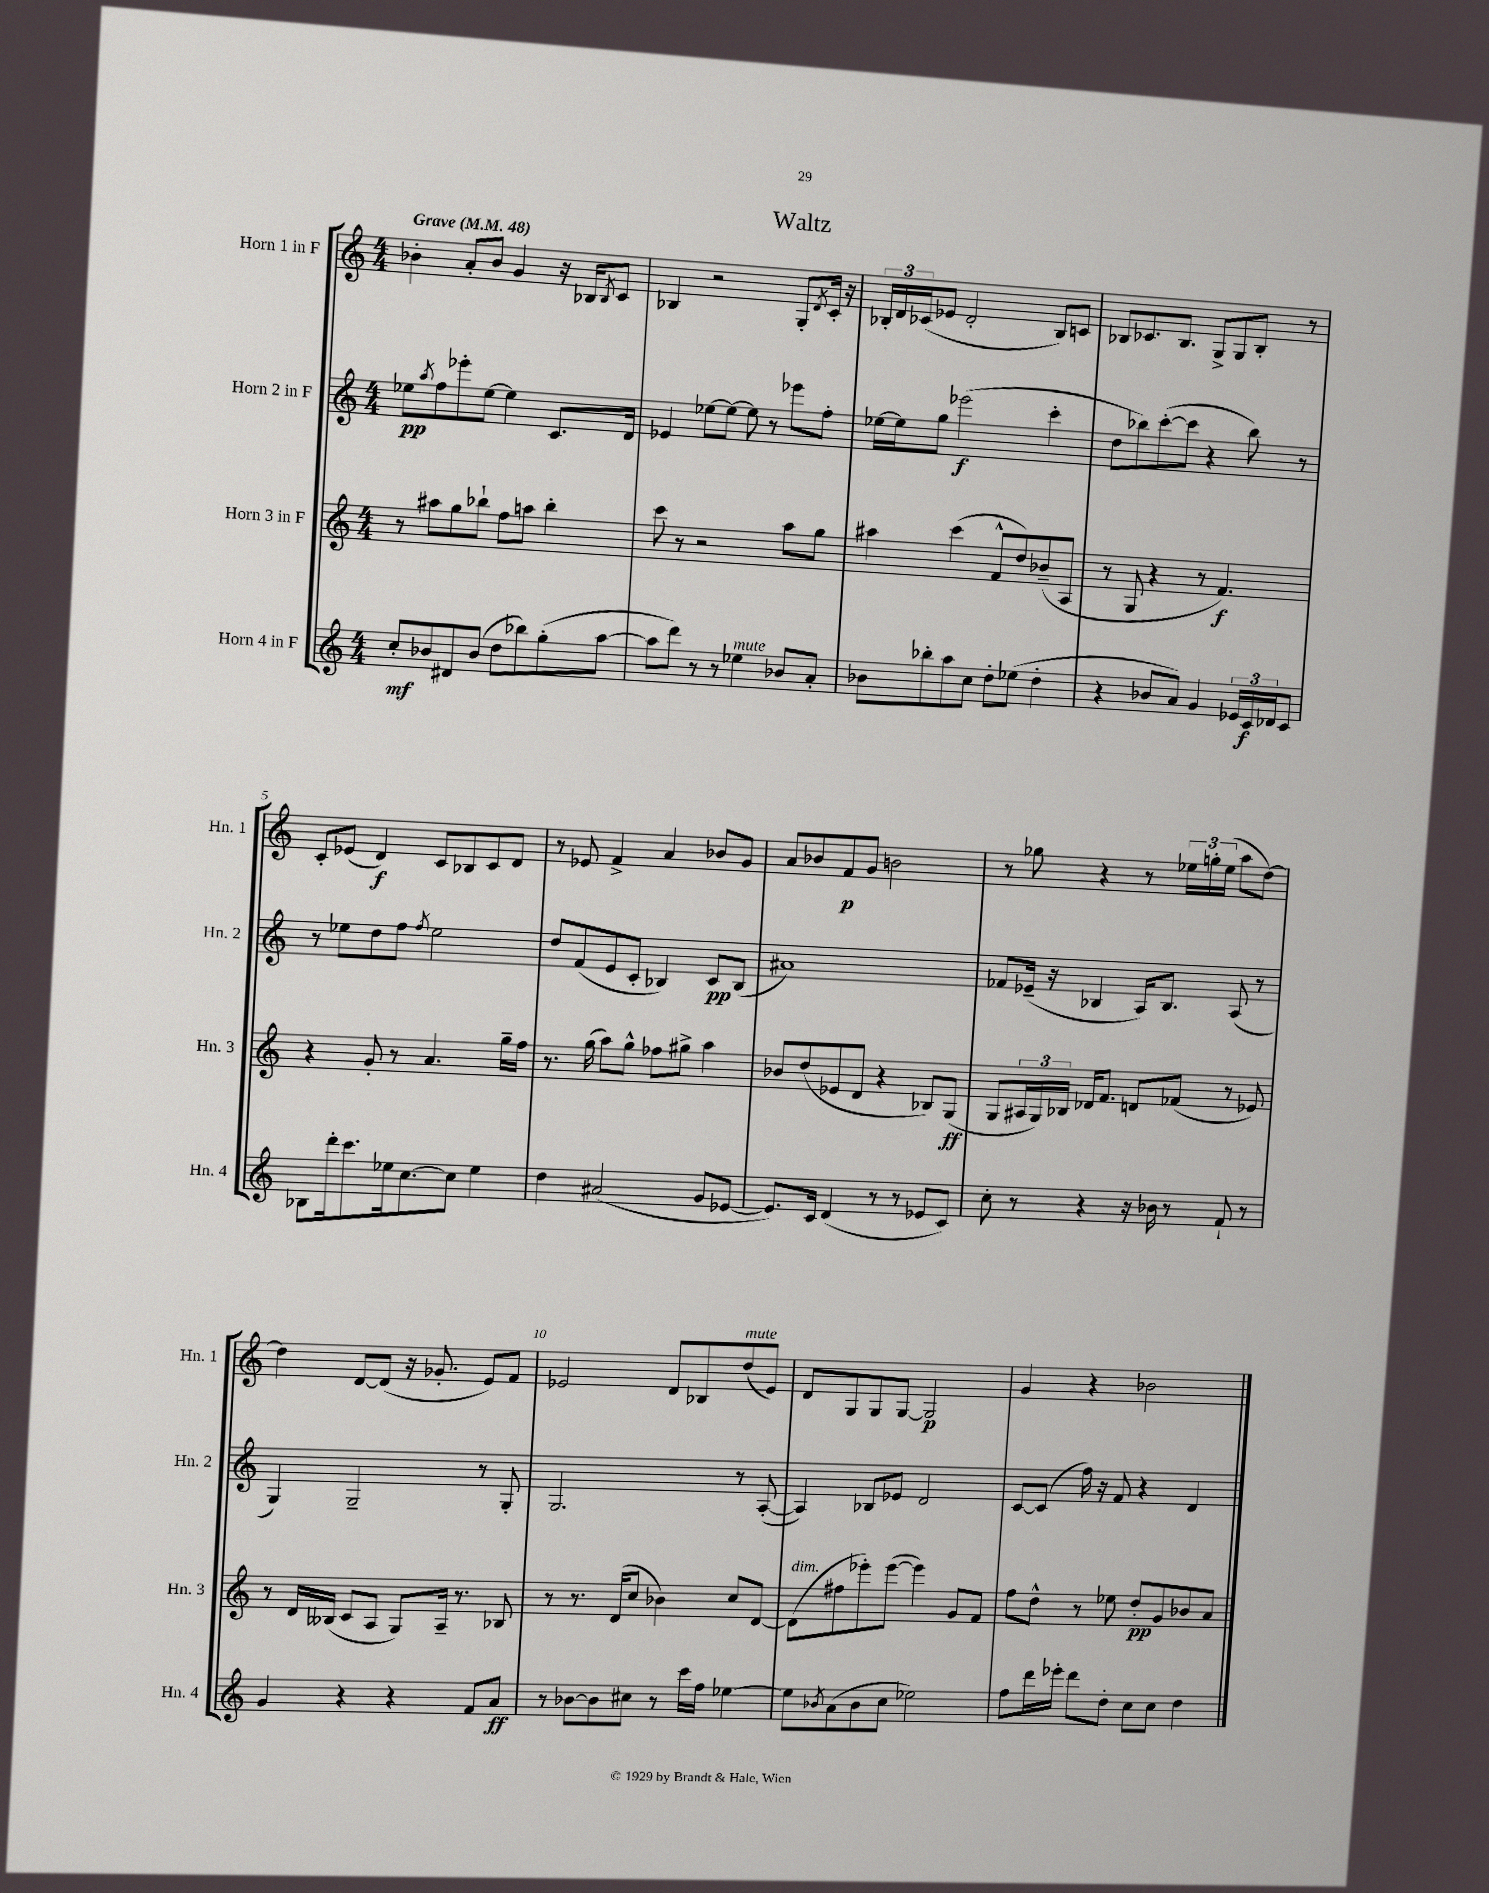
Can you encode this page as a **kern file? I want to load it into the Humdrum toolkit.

**kern	**dynam	**kern	**dynam	**kern	**dynam	**kern	**dynam
*part4	*part4	*part3	*part3	*part2	*part2	*part1	*part1
*staff4	*staff4	*staff3	*staff3	*staff2	*staff2	*staff1	*staff1
*I"Horn 4 in F	*	*I"Horn 3 in F	*	*I"Horn 2 in F	*	*I"Horn 1 in F	*
*I'Hn. 4	*	*I'Hn. 3	*	*I'Hn. 2	*	*I'Hn. 1	*
*clefG2	*	*clefG2	*	*clefG2	*	*clefG2	*
*k[]	*	*k[]	*	*k[]	*	*k[]	*
*M4/4	*	*M4/4	*	*M4/4	*	*M4/4	*
*MM48	*	*MM48	*	*MM48	*	*MM48	*
=1	=1	=1	=1	=1	=1	=1	=1
!	!	!	!	!	!	!LO:TX:a:B:t=Grave	!
8cc'/L	mf	8r	.	8ee-X\L	pp	4b-X'\	.
.	.	.	.	8qaa/	.	.	.
8b-X/	.	8aa#X\L	.	8ff\	.	.	.
8d#X/	.	8gg\	.	8eee-X'\	.	8a'/L	.
(8b-/J	.	8bb-X`\J	.	[8ee-\J	.	8b-/J	.
8dd\L	.	8ff\L	.	4ee-\]	.	4g/	.
8bb-X\)	.	8aan\J	.	.	.	.	.
(8gg'\	.	4bb-'\	.	8.c/L	.	16r	.
.	.	.	.	.	.	16B-X/KL	.
.	.	.	.	.	.	8qB-/	.
[8aa\J	.	.	.	.	.	8c/J	.
.	.	.	.	16d/Jk	.	.	.
=2	=2	=2	=2	=2	=2	=2	=2
8aa\L]	.	8ccc\	.	4e-X/	.	4B-X/	.
8ddd\J)	.	8r	.	.	.	.	.
8r	.	2r	.	[8ee-X\L	.	2r	.
8r	.	.	.	8ee-\J_	.	.	.
!LO:TX:a:i:t=mute	!	!	!	!	!	!	!
4ee-X\	.	.	.	8ee-\]	.	.	.
.	.	.	.	8r	.	.	.
8b-X/L	.	8aa\L	.	8eee-X\L	.	8G'/L	.
.	.	.	.	.	.	8qd/	.
8a'/J	.	8gg\J	.	8ff'\J	.	16c'/Jk	.
.	.	.	.	.	.	16r	.
=3	=3	=3	=3	=3	=3	=3	=3
8b-X\L	.	4aa#X\	.	[16ee-X\LL	.	24B-X'/LL	.
.	.	.	.	.	.	24d/	.
.	.	.	.	16ee-\J]	.	.	.
.	.	.	.	.	.	(24c-X/J	.
8bb-X'\	.	.	.	8gg\J	.	8e-X/J	.
8aa\	.	(4ccc\	.	(2eee-X\	f	2d'/	.
8cc\J	.	.	.	.	.	.	.
8dd'\L	.	8f^^/L	.	.	.	.	.
(8ee-X\J	.	8dd/)	.	.	.	.	.
4dd'\	.	(8b-X~/	.	4ccc'\	.	8B-/L)	.
.	.	8A/J	.	.	.	8cn/J	.
=4	=4	=4	=4	=4	=4	=4	=4
4r	.	8r	.	8dd\L	.	8B-X/L	.
.	.	8G/	.	8bb-X\)	.	8.c-X/	.
8b-X/L	.	4r	.	([8ccc'\	.	.	.
.	.	.	.	.	.	8.B-/J	.
8a/J)	.	.	.	8ccc\J]	.	.	.
4g/	.	8r	.	4r	.	8G^/L	.
.	.	4.f/)	f	.	.	8G/	.
24e-X/LL	.	.	.	8bb-\)	.	8B-'/J	.
24c/	f	.	.	.	.	.	.
24d-X/J	.	.	.	.	.	.	.
8c/J	.	.	.	8r	.	8r	.
!!LO:LB:g=z
=5	=5	=5	=5	=5	=5	=5	=5
8B-X\L	.	4r	.	8r	.	8c'/L	.
16ddd'\k	.	.	.	8ee-X\L	.	(8e-X/J	.
8.ccc\	.	.	.	.	.	.	.
.	.	8g'/	.	8dd\	.	4d/)	f
16ee-X\k	.	8r	.	8ff\J	.	.	.
[8.cc\	.	.	.	.	.	.	.
.	.	.	.	8qff/	.	.	.
.	.	4.a/	.	2ee-\	.	8c/L	.
8cc\J]	.	.	.	.	.	8B-X/	.
4ee-\	.	.	.	.	.	8c/	.
.	.	16gg~\LL	.	.	.	8d/J	.
.	.	16ff\JJ	.	.	.	.	.
=6	=6	=6	=6	=6	=6	=6	=6
4dd\	.	8.r	.	8dd/L	.	8r	.
.	.	.	.	(8f/	.	8e-X/	.
.	.	(16gg\	.	.	.	.	.
(2a#X/	.	8aa\L)	.	8e/	.	4f^/	.
.	.	8gg^^\J	.	8c'/J	.	.	.
.	.	8ff-X\L	.	4B-X/)	.	4a/	.
.	.	8gg#X^\J	.	.	.	.	.
8g/L	.	4aa\	.	8c/L	pp	8b-X/L	.
[8e-X/J	.	.	.	(8B-/J	.	8g/J	.
=7	=7	=7	=7	=7	=7	=7	=7
8.e-/L])	.	8b-X/L	.	1a#X)	.	8a/L	.
.	.	(8dd/	.	.	.	8b-X/	.
16c/Jk	.	.	.	.	.	.	.
(4d/	.	8e-X/	.	.	.	8f/	p
.	.	8d/J	.	.	.	8g/J	.
8r	.	4r	.	.	.	2bn\	.
8r	.	.	.	.	.	.	.
8e-X/L	.	8B-X/L)	.	.	.	.	.
8c/J)	.	(8G/J	ff	.	.	.	.
=8	=8	=8	=8	=8	=8	=8	=8
8cc'\	.	8G/L	.	8f-X/L	.	8r	.
8r	.	24A#X/L	.	(16e-X~/Jk	.	8gg-X\	.
.	.	24G/)	.	.	.	.	.
.	.	.	.	16r	.	.	.
.	.	24B-X/JJ	.	.	.	.	.
4r	.	16d-X/KL	.	4B-X/	.	4r	.
.	.	8.f/J	.	.	.	.	.
16r	.	8dn/L	.	16A/KL)	.	8r	.
16b-X\	.	.	.	8.B-/J	.	.	.
8r	.	(8f-X/J	.	.	.	24ee-X\LL	.
.	.	.	.	.	.	24ggn'\	.
.	.	.	.	.	.	(24ee-\JJ	.
8f`/	.	8r	.	(8A/	.	8aa\L	.
8r	.	8e-X/)	.	8r	.	[8dd\J)	.
!!LO:LB:g=z
=9	=9	=9	=9	=9	=9	=9	=9
4g/	.	8r	.	4G/)	.	4dd\]	.
.	.	16d/LL	.	.	.	.	.
.	.	(16B--X/JJ	.	.	.	.	.
4r	.	8c/L	.	2G~/	.	[8d/L	.
.	.	8A/J	.	.	.	(8d/J]	.
4r	.	8G/L)	.	.	.	16r	.
.	.	.	.	.	.	8.g-X'/	.
.	.	16A~/Jk	.	.	.	.	.
.	.	8.r	.	.	.	.	.
8f/L	.	.	.	8r	.	8e/L)	.
8a/J	ff	8B-X/	.	8G'/	.	8f/J	.
=10	=10	=10	=10	=10	=10	=10	=10
8r	.	8r	.	2.G/	.	2e-X/	.
[8b-X\L	.	8.r	.	.	.	.	.
8b-\]	.	.	.	.	.	.	.
.	.	(16d/KL	.	.	.	.	.
8cc#X\J	.	8cc/J	.	.	.	.	.
8r	.	4b-X\)	.	.	.	8d/L	.
16ccc\LL	.	.	.	.	.	8B-X/	.
16ff\JJ	.	.	.	.	.	.	.
!	!	!	!	!	!	!LO:TX:a:i:t=mute	!
[4ee-X\	.	8cc/L	.	8r	.	(8dd/	.
.	.	[8d/J	.	([8A'/	.	8e-/J)	.
=11	=11	=11	=11	=11	=11	=11	=11
!	!	!LO:TX:a:i:t=dim.	!	!	!	!	!
8ee-\L]	.	(8d\L]	.	4A/])	.	8d/L	.
8qb-X/	.	.	.	.	.	.	.
(8a\	.	8ff#X\	.	.	.	8G/	.
8b-\	.	8eee-X'\)	.	8B-X/L	.	8G/	.
8cc\J	.	([8eee-\J	.	8e-X/J	.	[8G/J	.
2ee-X\)	.	4eee-\])	.	2d/	.	2G/]	p
.	.	8g/L	.	.	.	.	.
.	.	8f/J	.	.	.	.	.
=12	=12	=12	=12	=12	=12	=12	=12
8ff\L	.	8ff\L	.	[8c/L	.	4g/	.
16ddd\L	.	8dd^^\J	.	(8c/J]	.	.	.
16eee-X'\JJ	.	.	.	.	.	.	.
8ddd\L	.	8r	.	16ff\)	.	4r	.
.	.	.	.	16r	.	.	.
8dd'\J	.	8ee-X\	.	8f/	.	.	.
8cc\L	.	8dd'/L	pp	4r	.	2b-X\	.
8cc\J	.	8g/	.	.	.	.	.
4dd\	.	8b-X/	.	4d/	.	.	.
.	.	8a/J	.	.	.	.	.
==	==	==	==	==	==	==	==
*-	*-	*-	*-	*-	*-	*-	*-
